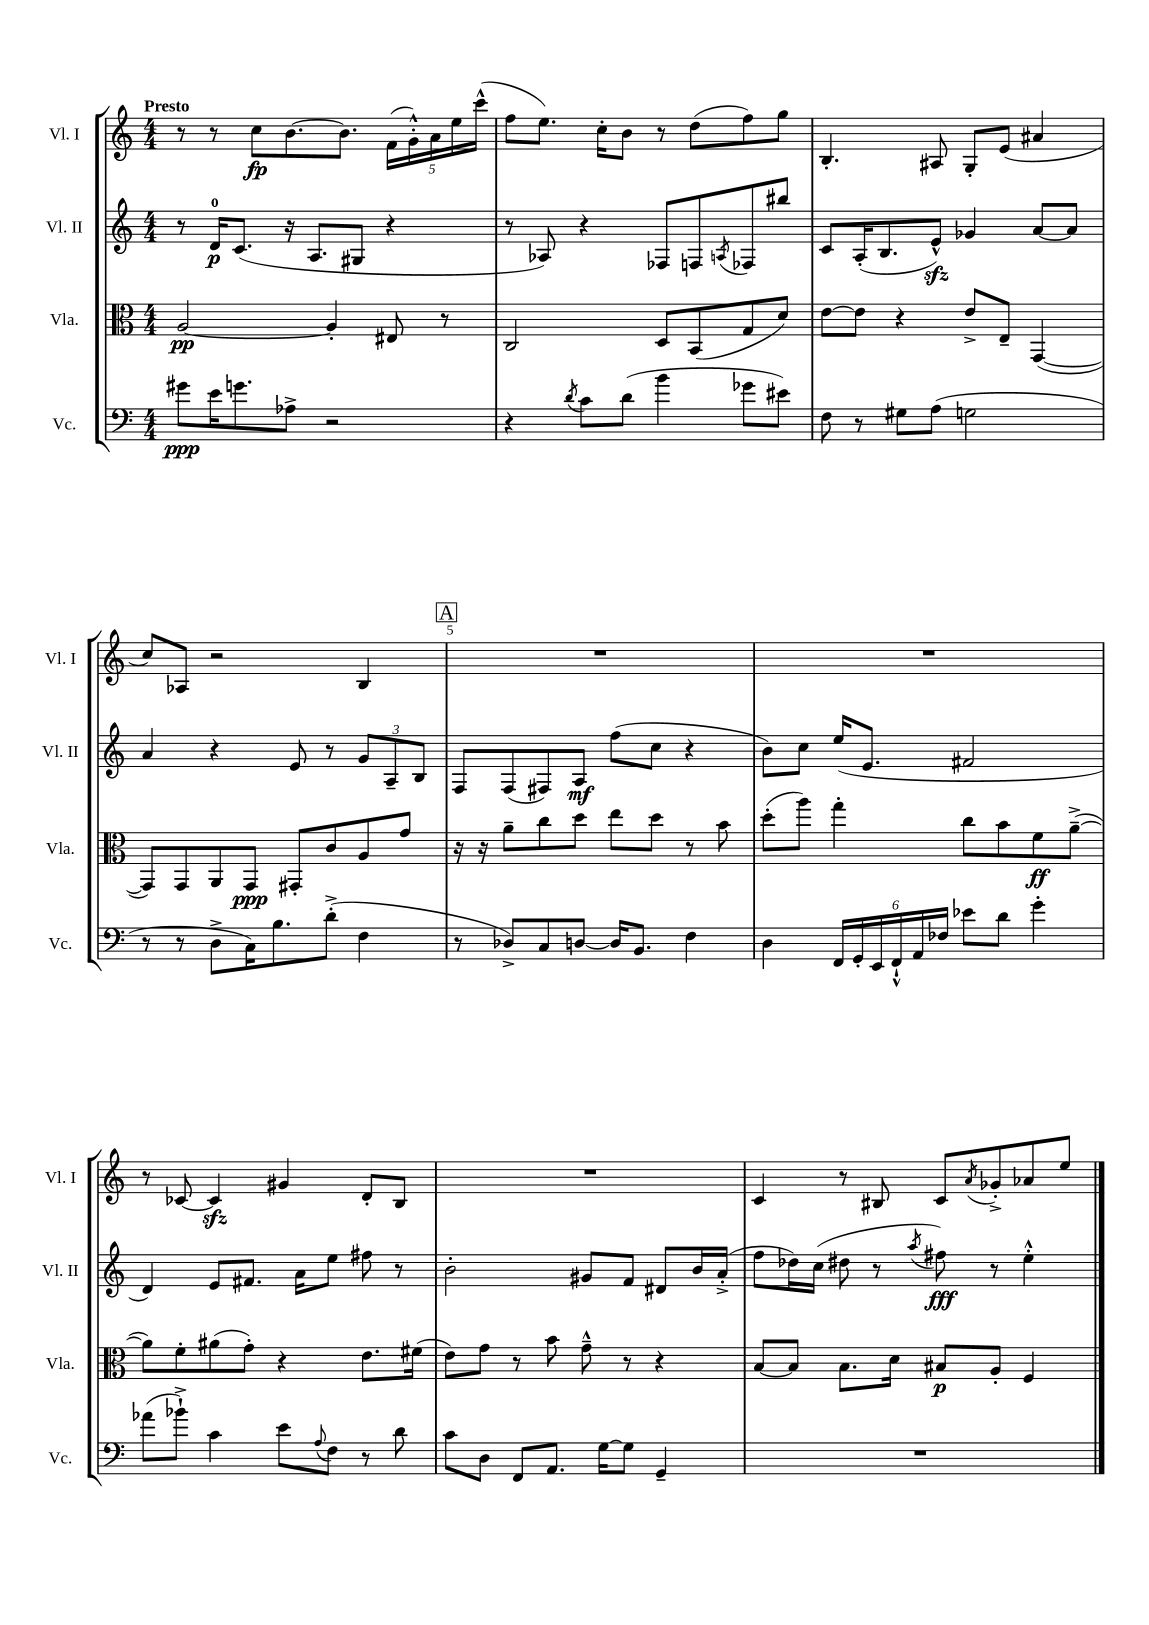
<<
\new StaffGroup <<
\new Staff = "s0" \with { instrumentName = "Vl. I" shortInstrumentName = "Vl. I" } {
    \clef treble \key c \major \numericTimeSignature \time 4/4 \tempo "Presto"
    r8 r8 c''8\fp b'8.~ b'8. \tuplet 5/4 { f'16( g'16-.-^) a'16 e''16 c'''16-^( } |
    f''8 e''8.) c''16-. b'8 r8 d''8( f''8) g''8 |
    b4.-. ais8 g8-. e'8( ais'4 |
    c''8) aes8 r2 b4 |
    \mark \markup { \box "A" } R1 |
    R1 |
    r8 ces'8~ ces'4\sfz gis'4 d'8-. b8 |
    R1 |
    c'4 r8 bis8 c'8 \acciaccatura { a'8 } ges'8-.-> aes'8 e''8 \bar "|." |
}
\new Staff = "s1" \with { instrumentName = "Vl. II" shortInstrumentName = "Vl. II" } {
    \clef treble \key c \major \numericTimeSignature \time 4/4
    r8 d'16-0\p c'8.( r16 a8. gis8 r4 |
    r8 aes8) r4 fes8 f8 \acciaccatura { a8 } fes8 bis''8 |
    c'8 a16-.( b8. e'8-^\sfz) ges'4 a'8~ a'8 |
    a'4 r4 e'8 r8 \tuplet 3/2 { g'8 a8-- b8 } |
    \mark \markup { \box "A" } f8 f8( fis8) a8\mf f''8( c''8 r4 |
    b'8) c''8 e''16( e'8. fis'2 |
    d'4) e'8 fis'8. a'16 e''8 fis''8 r8 |
    b'2-. gis'8 f'8 dis'8 b'16 a'16-.->( |
    f''8 des''16) c''16( dis''8 r8 \acciaccatura { a''8 } fis''8\fff) r8 e''4-.-^ \bar "|." |
}
\new Staff = "s2" \with { instrumentName = "Vla." shortInstrumentName = "Vla." } {
    \clef alto \key c \major \numericTimeSignature \time 4/4
    a2~\pp a4-. eis8 r8 |
    c2 d8 b,8( g8 d'8) |
    e'8~ e'8 r4 e'8-> e8-- g,4~( |
    g,8) g,8 a,8 g,8\ppp gis,8-. c'8 a8 g'8 |
    \mark \markup { \box "A" } r16 r16 a'8-- c''8 d''8 e''8 d''8 r8 b'8 |
    d''8-.( a''8) g''4-. c''8 b'8 f'8\ff a'8~--->( |
    a'8) f'8-. ais'8( g'8-.) r4 e'8. fis'16( |
    e'8) g'8 r8 b'8 g'8---^ r8 r4 |
    b8~ b8 b8. d'16 bis8\p a8-. f4 \bar "|." |
}
\new Staff = "s3" \with { instrumentName = "Vc." shortInstrumentName = "Vc." } {
    \clef bass \key c \major \numericTimeSignature \time 4/4
    gis'8\ppp e'16 g'8. aes8-> r2 |
    r4 \acciaccatura { d'8 } c'8 d'8( b'4 ges'8 eis'8) |
    f8 r8 gis8 a8( g2 |
    r8 r8 d8-> c16) b8. d'8-.->( f4 |
    \mark \markup { \box "A" } r8 des8->) c8 d8~ d16 b,8. f4 |
    d4 \tuplet 6/4 { f,16 g,16-. e,16 f,16-!-^ a,16 fes16 } ees'8 d'8 g'4-. |
    aes'8( bes'8-!->) c'4 e'8 \appoggiatura { a8 } f8 r8 d'8 |
    c'8 d8 f,8 a,8. g16~ g8 g,4-- |
    R1 \bar "|." |
}
>>
>>
\layout { \context { \Score \override BarNumber.break-visibility = ##(#f #t #t) barNumberVisibility = #(every-nth-bar-number-visible 5) } }
